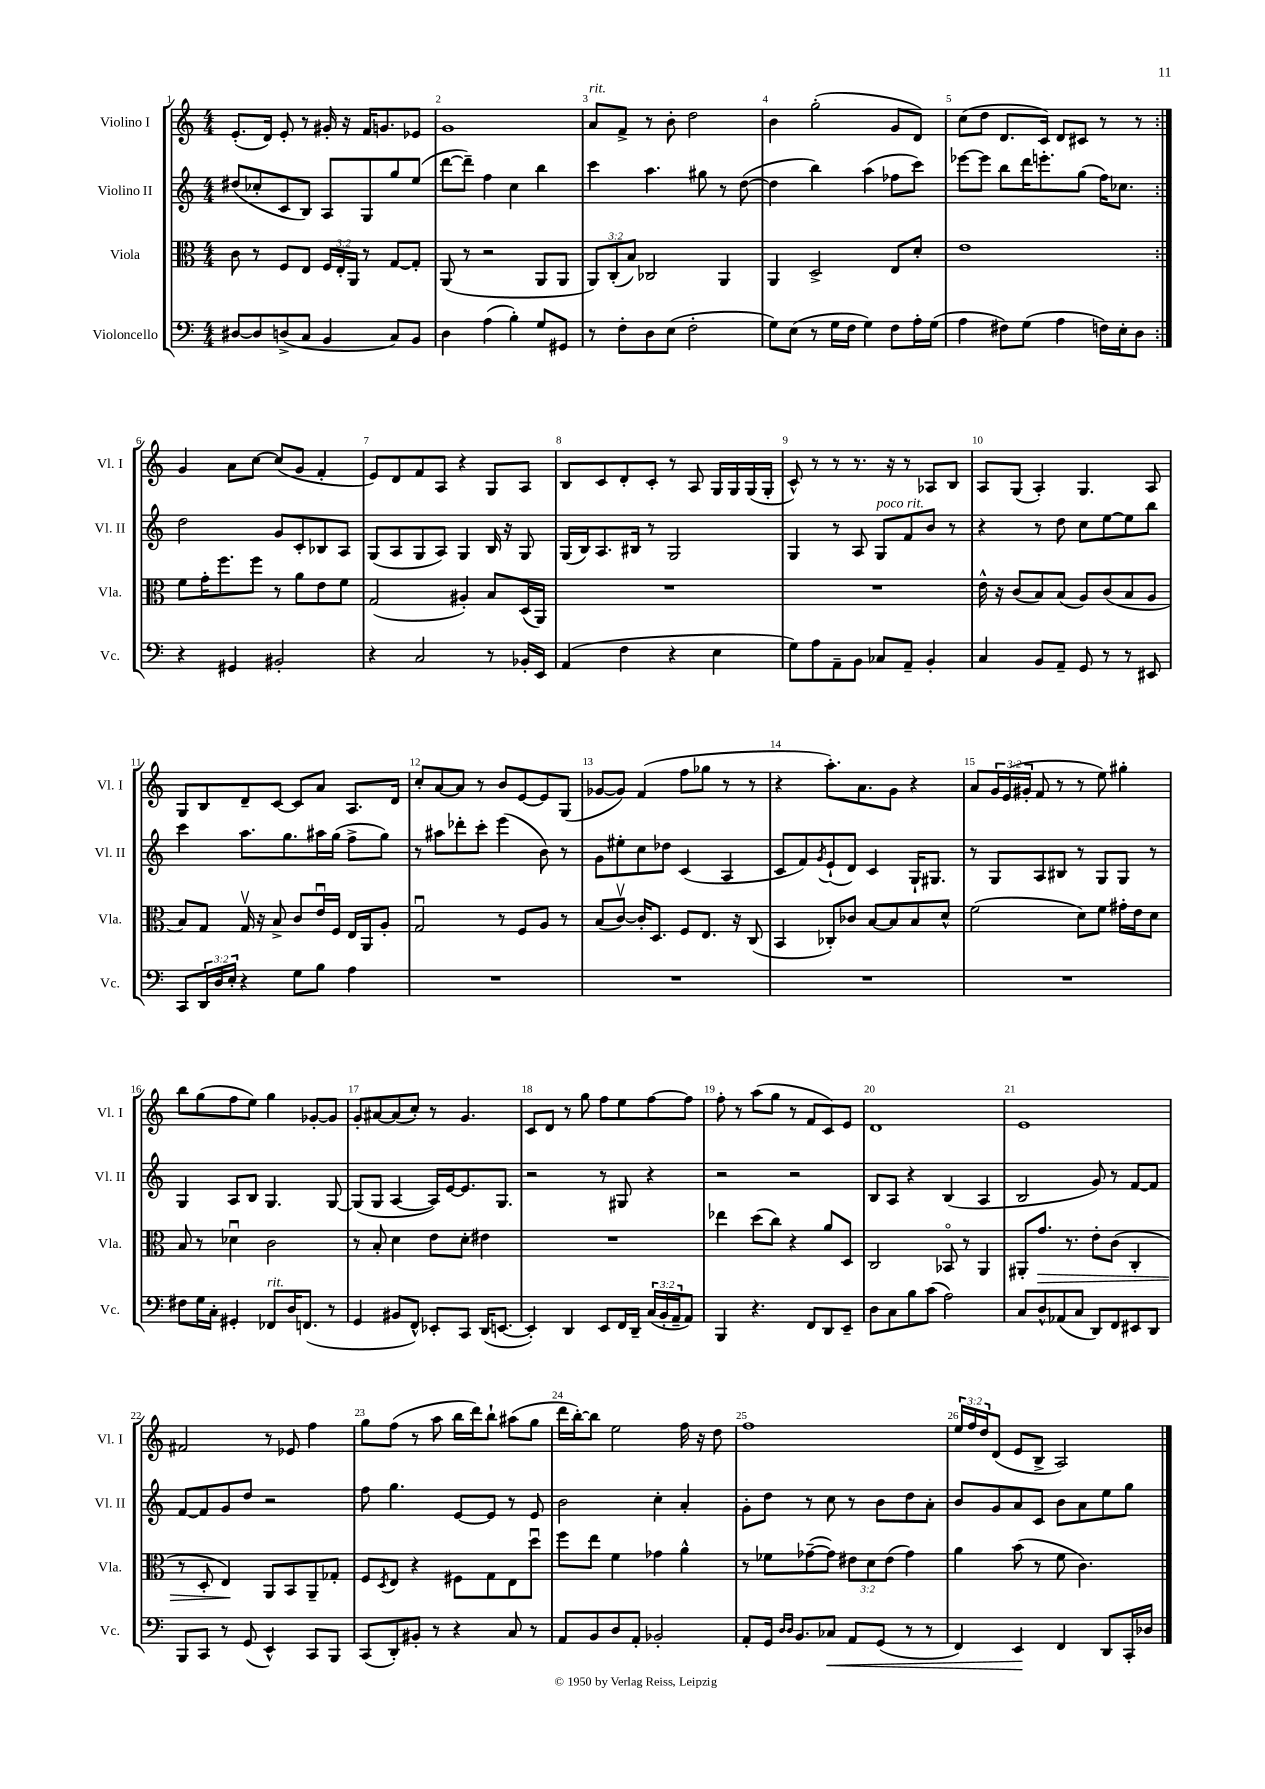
<<
\new StaffGroup <<
\new Staff = "s0" \with { instrumentName = "Violino I" shortInstrumentName = "Vl. I" } {
    \clef treble \key c \major \numericTimeSignature \time 4/4 \override Staff.TupletNumber.text = #tuplet-number::calc-fraction-text
    \repeat volta 2 { e'8.-.( d'16) e'8-. r8 gis'16-. r16 f'16 g'8. ees'8 |
    g'1 |
    a'8^\markup { \italic "rit." } f'8-> r8 b'8-. d''2 |
    b'4 g''2-.( g'8 d'8) |
    c''8( d''8 d'8. c'16) d'8 cis'8 r8 r8 | }
    g'4 a'8 c''8~ c''8( g'8 f'4-. |
    e'8) d'8 f'8 a8 r4 g8 a8 |
    b8 c'8 d'8-. c'8-. r8 a8 g16 g16 g16( g16-. |
    c'8-^) r8 r8 r8. r16 r8 aes8 b8 |
    a8 g8( a4-.) g4. a8 |
    g8 b8 d'8-- c'8~ c'8 a'8 a8. d'16 |
    c''8-. a'8~ a'8 r8 b'8 e'8~ e'8 g8( |
    ges'8~ ges'8) f'4( f''8 ges''8 r8 r8 |
    r4 a''8.-.) a'8. g'8 r4 |
    a'8 \tuplet 3/2 { g'16 e'16( gis'16-. } f'8 r8 r8 e''8) gis''4-. |
    b''8 g''8( f''8 e''8) g''4 ges'8~-. ges'8 |
    g'8-. ais'8~ ais'8( c''8-.) r8 g'4. |
    c'8 d'8 r8 g''8 f''8 e''8 f''8~ f''8 |
    f''8-. r8 a''8( g''8 r8 f'8 c'8) e'8 |
    d'1 |
    e'1 |
    fis'2 r8 ees'8 f''4 |
    g''8 f''8( r8 a''8 b''16 d'''16) b''8-! ais''8( g''8 |
    d'''16 b''16~-.) b''8 e''2 f''16 r16 d''8 |
    f''1 |
    \tuplet 3/2 { e''16 f''16 d''16 } d'8( e'8 b8-> a2) \bar "|." |
}
\new Staff = "s1" \with { instrumentName = "Violino II" shortInstrumentName = "Vl. II" } {
    \clef treble \key c \major \numericTimeSignature \time 4/4
    \repeat volta 2 { dis''8( ces''8-. c'8 b8) a8 g8 g''8 e''8( |
    d'''8~ d'''8--) f''4 c''4 b''4 |
    c'''4 a''4. gis''8 r8 d''8~( |
    d''4 b''4) a''4( fes''8 c'''8) |
    ees'''8~ ees'''8 b''8 d'''16 e'''8.-. g''8( f''16) ces''8. | }
    d''2 g'8 c'8-. bes8 a8 |
    g8( a8 g8 a8) g4 b16 r16 g8 |
    g16( b16) a8. bis16 r8 g2 |
    g4 r8 a8 g8^\markup { \italic "poco rit." } f'8 b'8 r8 |
    r4 r8 d''8 c''8 e''8~ e''8 b''8 |
    c'''4 a''8. g''8. ais''16 g''16( f''8-> g''8) |
    r8 ais''8 des'''8-. c'''8-. e'''4( b'8) r8 |
    g'8 eis''8-. c''8 des''8 c'4( a4 |
    c'8 f'8) \acciaccatura { g'8 } e'8-!( d'8) c'4 g16-! gis8. |
    r8 g8 a8 bis8 r8 g8 g8 r8 |
    g4 a8 b8 g4. g8~ |
    g8( g8 a4~ a16) e'16~ e'8. g8. |
    r2 r8 gis8 r4 |
    r2 r2 |
    b8 a8 r4 b4( a4 |
    b2 g'8) r8 f'8~ f'8 |
    f'8~ f'8 g'8 d''8 r2 |
    f''8 g''4. e'8~ e'8 r8 e'8 |
    b'2 c''4-. a'4-. |
    g'8-. d''8 r8 c''8 r8 b'8 d''8 a'8-. |
    b'8 g'8 a'8 c'8 b'8 a'8 e''8 g''8 \bar "|." |
}
\new Staff = "s2" \with { instrumentName = "Viola" shortInstrumentName = "Vla." } {
    \clef alto \key c \major \numericTimeSignature \time 4/4 \override Staff.TupletNumber.text = #tuplet-number::calc-fraction-text
    \repeat volta 2 { c'8 r8 f8 e8 \tuplet 3/2 { f16 e16-. a,16 } r8 g8~ g8-. |
    a,8( r8 r2 a,8 a,8 |
    \tuplet 3/2 { a,8) c8-.( b8) } ces2 a,4 |
    a,4 d2-> e8 d'8-. |
    e'1 | }
    f'8 g'16-. f''8. f''8 r8 a'8 e'8 f'8 |
    g2( ais4-.) b8 d16( a,16) |
    R1 |
    R1 |
    e'16-^ r16 c'8( b8) b8( a8) c'8( b8 a8 |
    b8) g8 g16\upbow r16 b8-> c'8 e'16\downbow f16 e16 a,16 a8-. |
    g2\downbow r8 f8 a8 r8 |
    b8( c'8~\upbow) c'16-. d8. f8 e8. r16 c8( |
    b,4 ces8-.) ces'8 b8~ b8 b8 d'8-^ |
    f'2( d'8) f'8 gis'16-. e'16 d'8 |
    b8 r8 des'4\downbow c'2 |
    r8 b8-. d'4 e'8 d'8-. eis'4 |
    R1 |
    ees''4 d''8( c''8) r4 a'8 d8 |
    c2 bes,8\flageolet r8 a,4 |
    ais,8-. g'8.\> r8. e'8-. c'8( c4-. |
    r8 d8-. e4\!) a,8 b,8 a,8-- ges8-. |
    f8 \acciaccatura { d8 } e8 r4 fis8 g8 e8 d''8\downbow |
    f''8 e''8 f'4 ges'4 a'4-^ |
    r8 fes'8 ges'8~--( ges'8) \tuplet 3/2 { eis'8 d'8 eis'8( } ges'4) |
    a'4 b'8( r8 f'8 c'4.) \bar "|." |
}
\new Staff = "s3" \with { instrumentName = "Violoncello" shortInstrumentName = "Vc." } {
    \clef bass \key c \major \numericTimeSignature \time 4/4 \override Staff.TupletNumber.text = #tuplet-number::calc-fraction-text
    \repeat volta 2 { dis8~ dis8 d8->( c8 b,4 c8) b,8 |
    d4 a4( b4-.) g8 gis,8 |
    r8 f8-. d8 e8( f2-. |
    g8) e8( r8 g16 f16 g4) f8 a16-. g16( |
    a4 fis8) g8( a4 f16) e16-. d8 | }
    r4 gis,4 bis,2-. |
    r4 c2 r8 bes,16-. e,16 |
    a,4( f4 r4 e4 |
    g8) a8 a,8-- b,8 ces8 a,8-- b,4-. |
    c4 b,8 a,8-- g,8 r8 r8 eis,8 |
    c,8 \tuplet 3/2 { d,16 d16 e16-. } r4 g8 b8 a4 |
    R1 |
    R1 |
    R1 |
    R1 |
    fis8 g16 c16-. gis,4-. fes,8^\markup { \italic "rit." } d16 f,8.( r8 |
    g,4 bis,8 f,8-^) ees,8-. c,8 d,16( e,8.~ |
    e,4-.) d,4 e,8 f,16 d,16-- \tuplet 3/2 { c16( b,16-. a,16-- } a,8) |
    b,,4 r4. f,8 d,8 e,8-- |
    d8 c8 b8 c'8( a2) |
    c8 d8-^ aes,8( c8 d,8) f,8 eis,8 d,8 |
    b,,8 c,8 r8 g,8( e,4-^) c,8 b,,8 |
    c,8( d,8-.) bis,8-. r8 r4 c8 r8 |
    a,8 b,8 d8 a,8-. bes,2-. |
    a,8-. g,16 \grace { d16 d16 } b,8. ces8\< a,8 g,8( r8 r8 |
    f,4) e,4\! f,4 d,8 c,16-. des16 \bar "|." |
}
>>
>>
\layout { \context { \Score \override BarNumber.break-visibility = ##(#f #t #t) barNumberVisibility = #all-bar-numbers-visible } }
